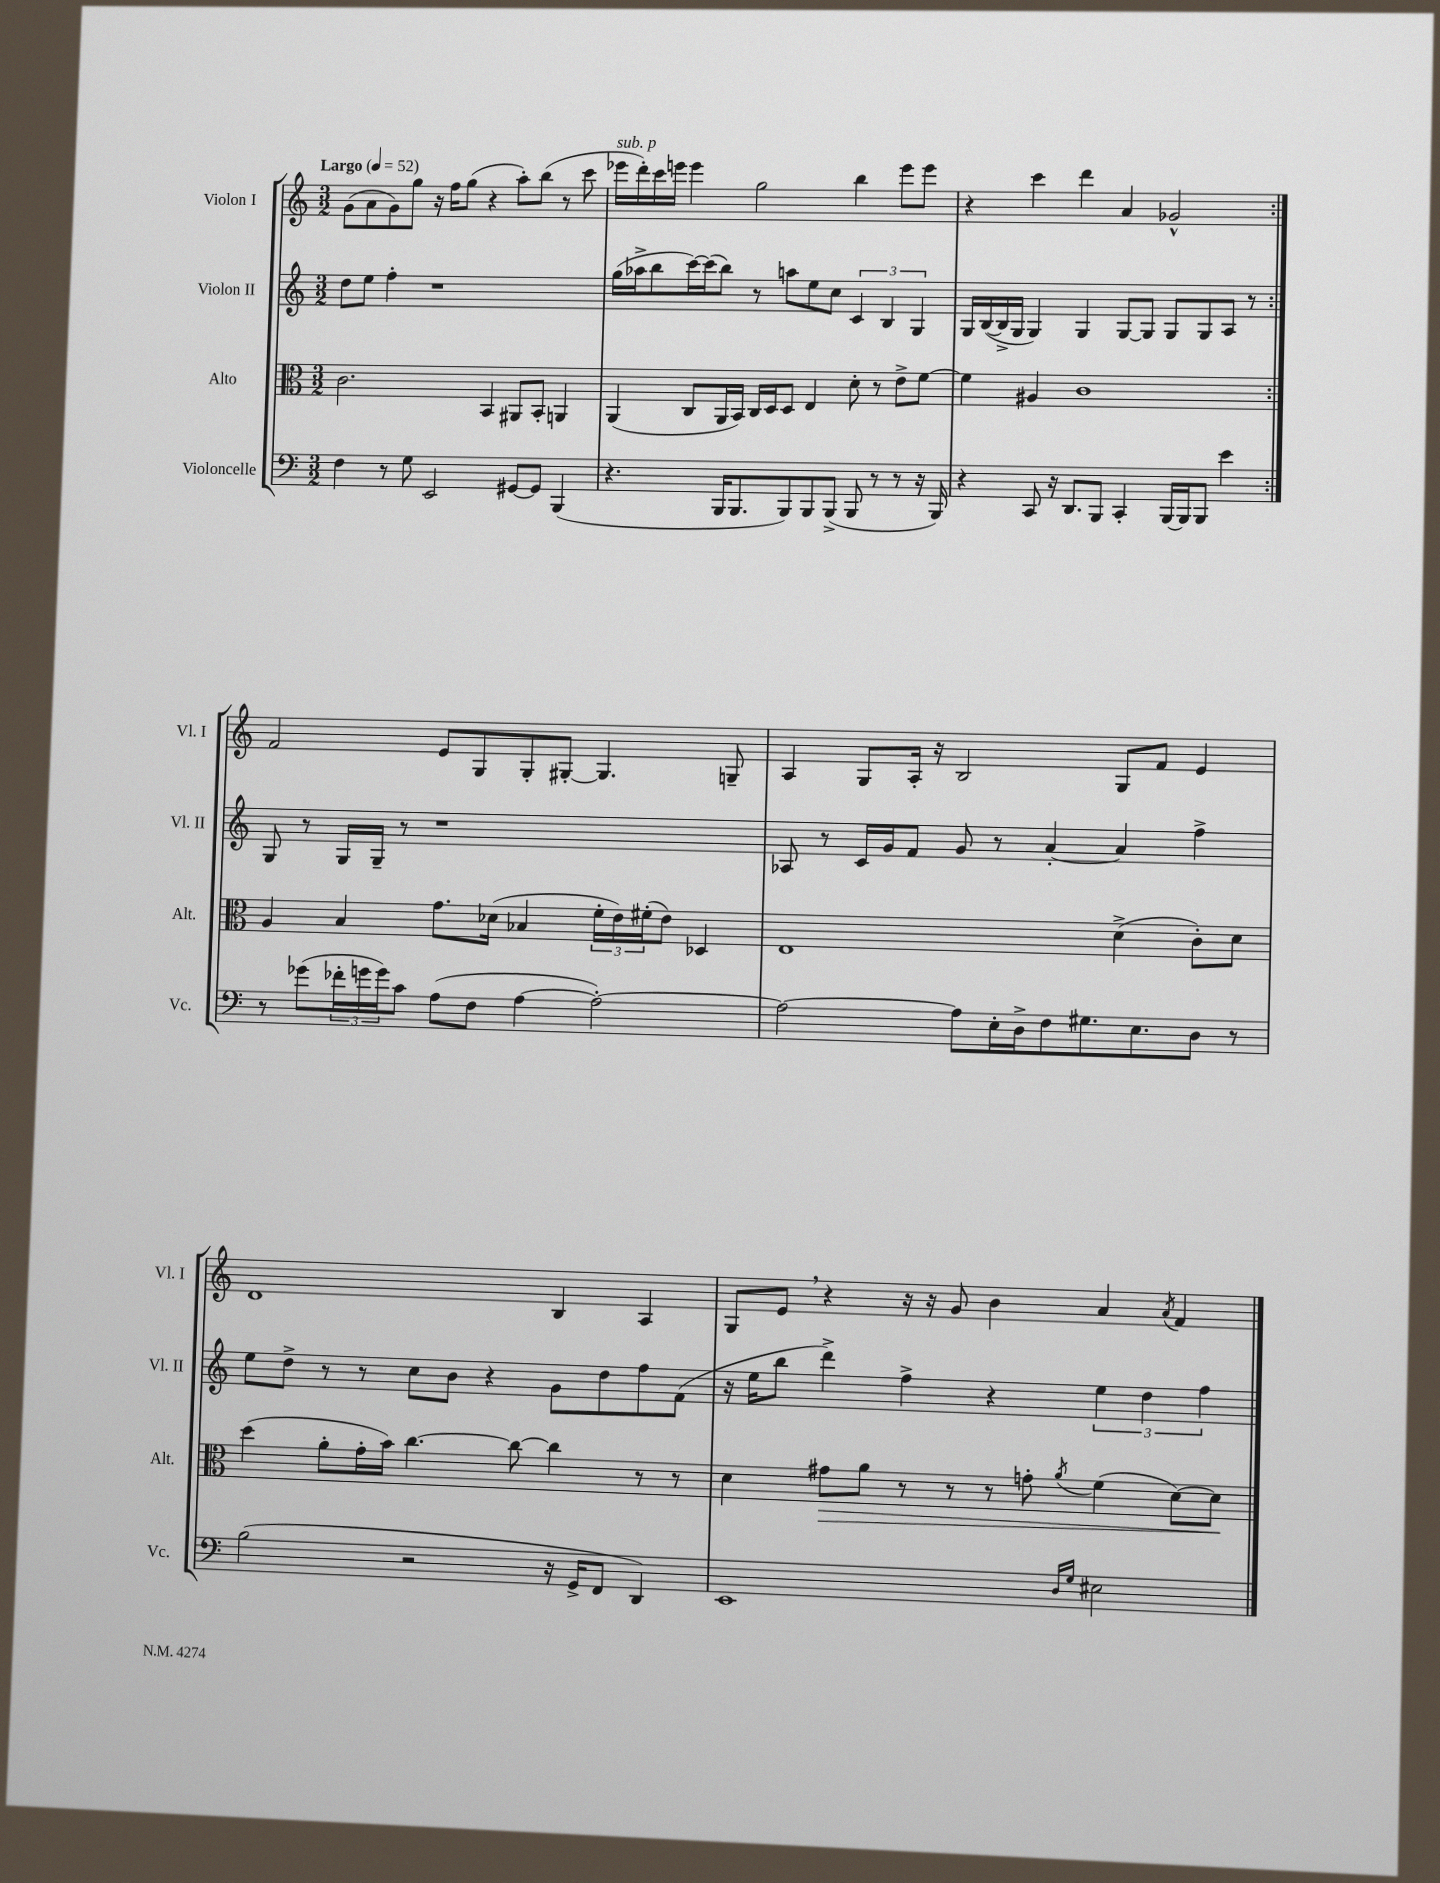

**kern	**kern	**kern	**kern
*staff4	*staff3	*staff2	*staff1
*clefF4	*clefC3	*clefG2	*clefG2
*k[]	*k[]	*k[]	*k[]
*M3/2	*M3/2	*M3/2	*M3/2
*MM52	*MM52	*MM52	*MM52
4F	2.c	8dd	(8g
.	.	8ee	8a
8r	.	4ff'	8g)
8G	.	.	8gg
2EE	.	1r	16r
.	.	.	16ff
.	.	.	(8gg
.	4BB	.	4r
[8GG#	8AA#	.	8aa')
8GG#]	8BB'	.	(8bb
(4BBB	4AA	.	8r
.	.	.	8ccc
=	=	=	=
4.r	(4AA	(16gg	16eee-
.	.	16aa-^	16ddd')
.	.	8bb	16ccc
.	.	.	16eee
.	8C	[16ccc)	4eee
.	.	(16ccc]	.
16BBB	16AA	8bb)	.
8.BBB	16BB)	.	.
.	16C	8r	2gg
.	16D	.	.
8BBB)	8D	8aa	.
8BBB	4E	8ee	.
(8BBB^	.	8cc	.
8BBB	8d'	6c	4bb
8r	8r	.	.
.	.	6B	.
8r	8e^	.	8eee
.	.	6G	.
16r	[8f	.	8eee
16BBB)	.	.	.
=	=	=	=
4r	4f]	16G	4r
.	.	([16B	.
.	.	16B^]	.
.	.	16G	.
8CC	4A#	4G)	4ccc
16r	.	.	.
8.DD	.	.	.
.	1c	4G	4ddd
8BBB	.	.	.
4CC'	.	[8G	4a
.	.	8G]	.
[16BBB	.	8G	2g-^^
16BBB]	.	.	.
8BBB	.	8G	.
4e	.	8A	.
.	.	8r	.
=:|!	=:|!	=:|!	=:|!
8r	4A	8G	2f
(8g-	.	8r	.
24f-'	4B	16G	.
24g	.	.	.
.	.	16G~	.
24g)	.	.	.
8c	.	8r	.
(8A	8.g	1r	8e
8F	.	.	8G
.	(16d-	.	.
[4A	4B-	.	8G'
.	.	.	[8G#'
2A'_)	24f'	.	4.G#]
.	24e)	.	.
.	(24f#'	.	.
.	8e)	.	.
.	4D-	.	.
.	.	.	8G~
=	=	=	=
2A_	1E	8A-	4A
.	.	8r	.
.	.	16c	8G
.	.	16g	.
.	.	8f	16A'
.	.	.	16r
8A]	.	8g	2B
16E'	.	8r	.
16D^	.	.	.
8F	.	[4a'	.
8.G#	.	.	.
.	(4d^	4a]	8G
8.E	.	.	.
.	.	.	8f
8D	8c')	4ff^	4e
8r	8d	.	.
=	=	=	=
(2B	(4dd	8ee	1d
.	.	8dd^	.
.	8a'	8r	.
.	16g'	8r	.
.	16b)	.	.
2r	[4.cc	8cc	.
.	.	8b	.
.	.	4r	.
.	8cc_	.	.
16r	4cc]	8g	4B
16GG^	.	.	.
8FF	.	8dd	.
4DD)	8r	8ff	4A
.	8r	(8f	.
=	=	=	=
1EE	4d	16r	8G
.	.	16ee	.
.	.	8bb	8e
.	8g#	4ddd^)	4r
.	8a	.	.
.	8r	4ff^	16r
.	.	.	16r
.	8r	.	8g
.	8r	4r	4b
.	8g'	.	.
16qqD	.	.	.
16qqG	8qa	.	.
2E#	(4f	6ee	4a
.	.	6dd	.
.	.	.	8qa
.	[8d)	.	4f
.	.	6ff	.
.	8d]	.	.
==	==	==	==
*-	*-	*-	*-
